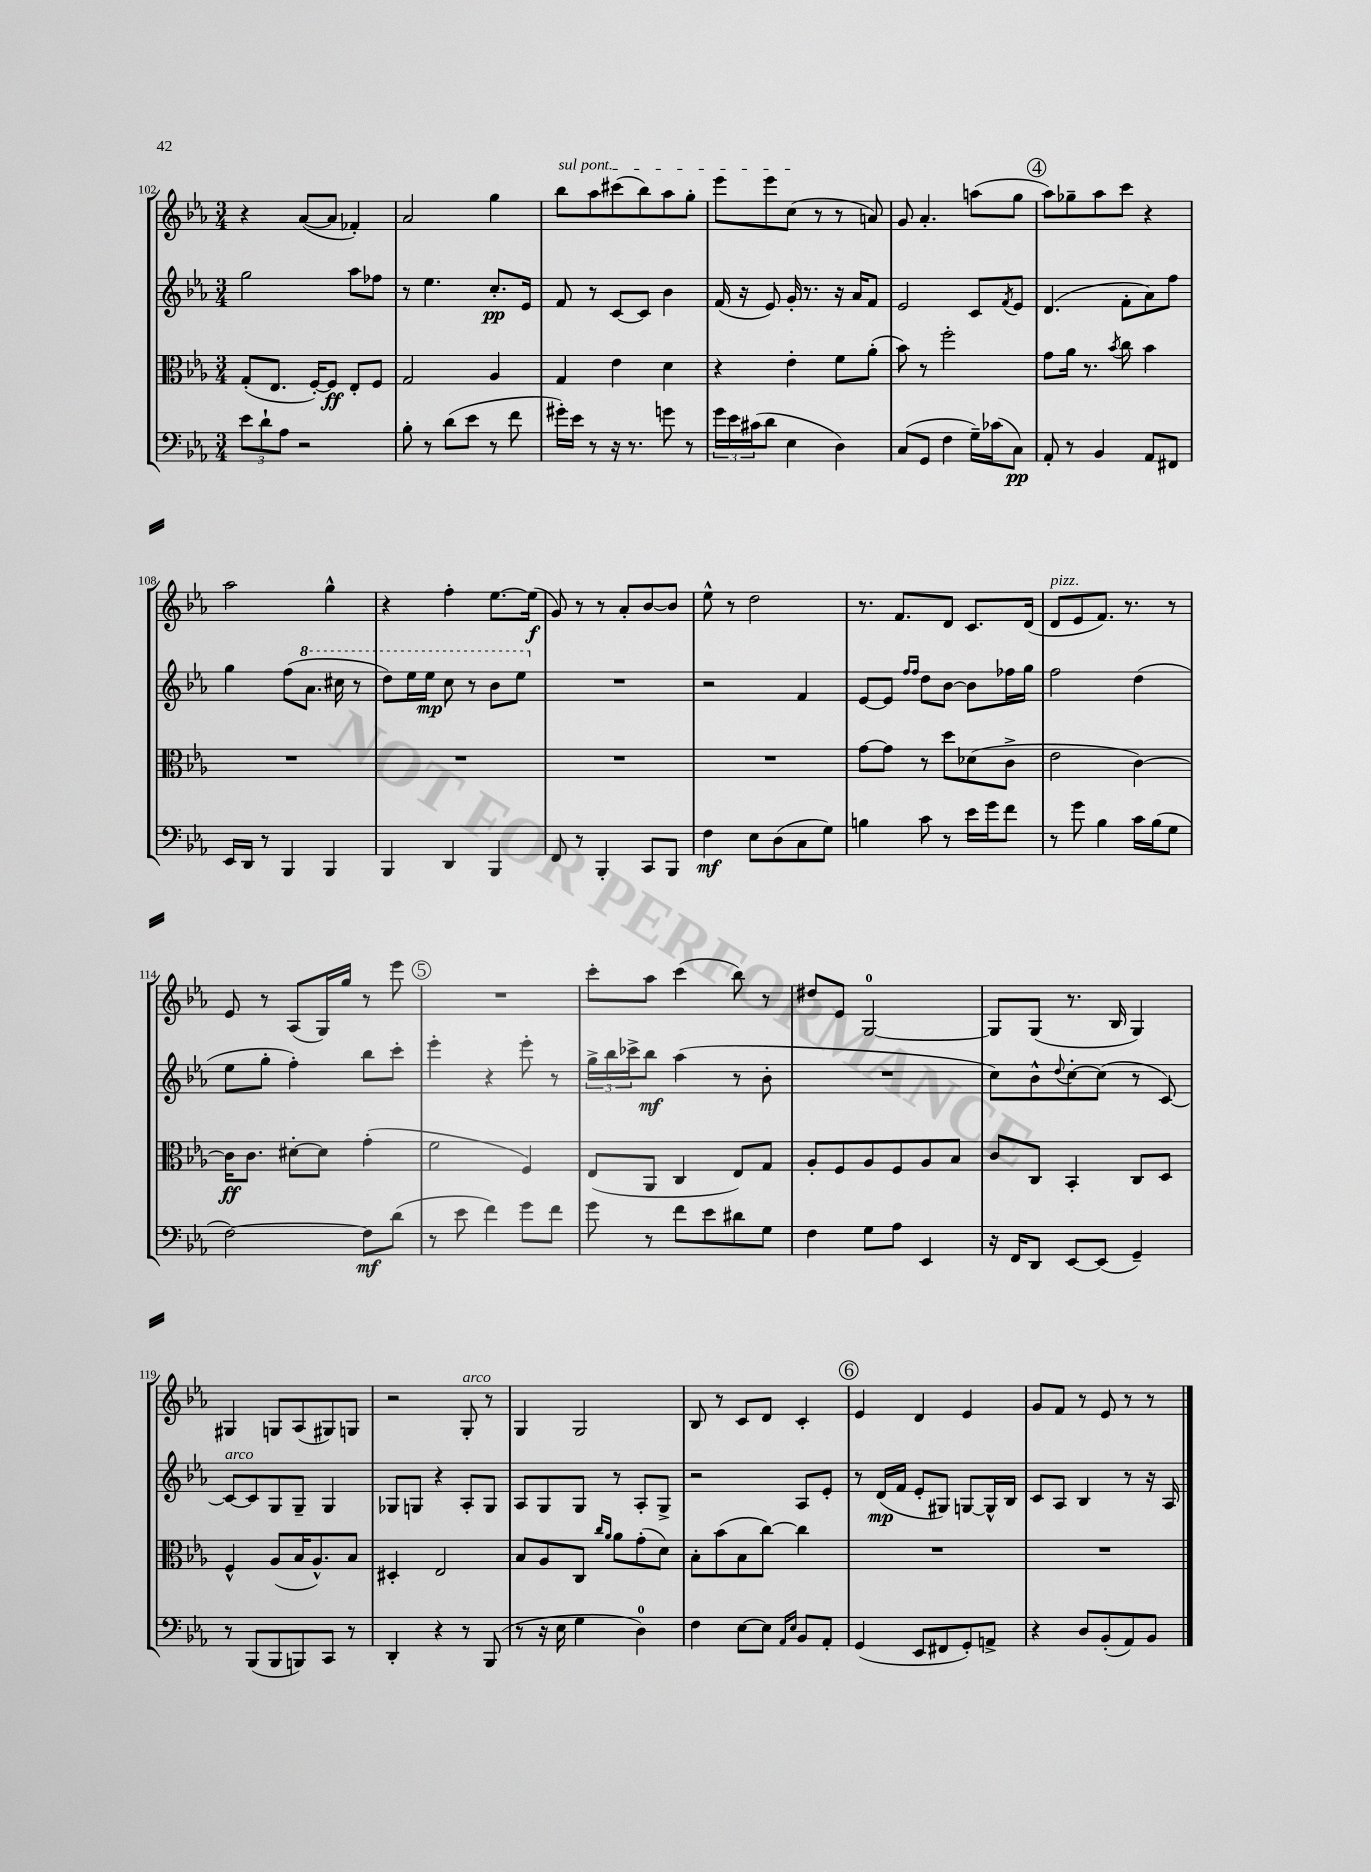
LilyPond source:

<<
\new StaffGroup <<
\new Staff = "s0" {
    \clef treble \key ees \major \numericTimeSignature \time 3/4
    r4 aes'8~( aes'8 fes'4-.) |
    aes'2 g''4 |
    \once \override TextSpanner.bound-details.left.text = \markup { \italic "sul pont." } bes''8\startTextSpan aes''8 cis'''8( bes''8) aes''8 g''8-. |
    ees'''8 ees'''8 c''8\stopTextSpan( r8 r8 a'8) |
    g'8 aes'4.-. a''8( g''8 |
    \mark \markup { \circle "4" } aes''8) ges''8-- aes''8 c'''8 r4 |
    aes''2 g''4-^ |
    r4 f''4-. ees''8.~ ees''16\f( |
    g'8) r8 r8 aes'8-. bes'8~ bes'8 |
    ees''8-^ r8 d''2 |
    r8. f'8. d'8 c'8. d'16( |
    d'8^\markup { \italic "pizz." } ees'8 f'8.) r8. r8 |
    ees'8 r8 aes8( g16) g''16 r8 ees'''8 |
    \mark \markup { \circle "5" } R2. |
    c'''8-. aes''8 c'''4( bes''8) r8 |
    dis''8 ees'8 g2-0~ |
    g8 g8( r8. bes16 g4) |
    gis4 g8 aes8( gis8) g8 |
    r2 g8-.^\markup { \italic "arco" } r8 |
    g4 g2 |
    bes8 r8 c'8 d'8 c'4-. |
    \mark \markup { \circle "6" } ees'4 d'4 ees'4 |
    g'8 f'8 r8 ees'8 r8 r8 \bar "|." |
}
\new Staff = "s1" {
    \clef treble \key ees \major \numericTimeSignature \time 3/4
    g''2 aes''8 fes''8 |
    r8 ees''4. c''8.-.\pp ees'16 |
    f'8 r8 c'8~ c'8 bes'4 |
    f'16( r16 ees'8) g'16-. r8. r16 aes'16 f'8 |
    ees'2 c'8 \acciaccatura { f'8 } ees'8 |
    \mark \markup { \circle "4" } d'4.( f'8-. aes'8) f''8 |
    g''4 f''8( \ottava #1 aes''8. cis'''16 r8 |
    d'''8) ees'''16 ees'''16\mp c'''8 r8 bes''8 ees'''8 \ottava #0 |
    R2. |
    r2 f'4 |
    ees'8~ ees'8 \grace { f''16 f''16 } d''8 bes'8~ bes'8 fes''16 g''16 |
    f''2 d''4( |
    ees''8 g''8-. f''4-.) bes''8 c'''8-. |
    \mark \markup { \circle "5" } ees'''4-. r4 ees'''8-. r8 |
    \tuplet 3/2 { g''16-> bes''16 ces'''16-> } bes''8\mf aes''4( r8 bes'8-. |
    R2. |
    c''8) bes'8-^ \appoggiatura { d''8 } c''8~-. c''8( r8 c'8~) |
    c'8~^\markup { \italic "arco" } c'8 g8 g8-- g4 |
    ges8 g8 r4 aes8-. g8 |
    aes8 g8 g8 r8 aes8-. g8-> |
    r2 aes8 ees'8-. |
    \mark \markup { \circle "6" } r8 d'16\mp( f'16 ees'8-. gis8) g8~ g16-^ bes16 |
    c'8 aes8 bes4 r8 r16 aes16 \bar "|." |
}
\new Staff = "s2" {
    \clef alto \key ees \major \numericTimeSignature \time 3/4
    g8-.( ees8. f16~-.) f8\ff ees8-. f8 |
    g2 aes4 |
    g4 ees'4 d'4 |
    r4 ees'4-. f'8 aes'8-.( |
    bes'8) r8 f''2-. |
    \mark \markup { \circle "4" } g'8 aes'16 r8. \acciaccatura { bes'8 } c''8 bes'4 |
    R2. |
    R2. |
    R2. |
    R2. |
    g'8~ g'8 r8 d''8 des'8( c'8-> |
    ees'2 c'4~) |
    c'16\ff c'8. dis'8~-. dis'8 g'4-.( |
    \mark \markup { \circle "5" } f'2 f4) |
    ees8( aes,8 c4 ees8) g8 |
    aes8-. f8 aes8 f8 aes8 bes8 |
    c'8 c8 bes,4-. c8 d8 |
    f4-^ aes8( bes16 aes8.-^) bes8 |
    dis4-. ees2 |
    bes8 aes8 c8 \grace { c''16 aes'16 } aes'8 g'8-.( d'8) |
    bes8-. bes'8( bes8 c''8~) c''4 |
    \mark \markup { \circle "6" } R2. |
    R2. \bar "|." |
}
\new Staff = "s3" {
    \clef bass \key ees \major \numericTimeSignature \time 3/4
    \tuplet 3/2 { ees'8 d'8-! aes8 } r2 |
    bes8-. r8 d'8( ees'8 r8 f'8 |
    gis'16-.) ees'16 r8 r16 r8. g'8 r8 |
    \tuplet 3/2 { g'16 ees'16 cis'16( } d'8 ees4 d4) |
    c8( g,8 f4 g16--) ces'16( c8\pp) |
    \mark \markup { \circle "4" } aes,8-. r8 bes,4 aes,8 fis,8 |
    ees,16 d,16 r8 bes,,4 bes,,4 |
    bes,,4 d,4 bes,,4 |
    f,8 r8 bes,,4-. c,8 bes,,8 |
    f4\mf ees8 d8( c8 g8) |
    b4 c'8 r8 ees'16 g'16 f'8 |
    r8 g'8 bes4 c'16 bes16( g8 |
    f2~) f8\mf d'8( |
    \mark \markup { \circle "5" } r8 ees'8 f'4) g'8 f'8 |
    g'8 r8 f'8 ees'8 dis'8 g8 |
    f4 g8 aes8 ees,4 |
    r16 f,16 d,8 ees,8~ ees,8( g,4--) |
    r8 bes,,8( bes,,8 b,,8) c,8 r8 |
    d,4-. r4 r8 bes,,8( |
    r8 r16 ees16 g4 d4-0) |
    f4 ees8~ ees8 \grace { aes,16 ees16 } bes,8 aes,8-. |
    \mark \markup { \circle "6" } g,4( ees,8 fis,8 g,8-.) a,8-> |
    r4 d8 bes,8-.( aes,8) bes,8 \bar "|." |
}
>>
>>
\layout { \context { \Score currentBarNumber = #102 } }
